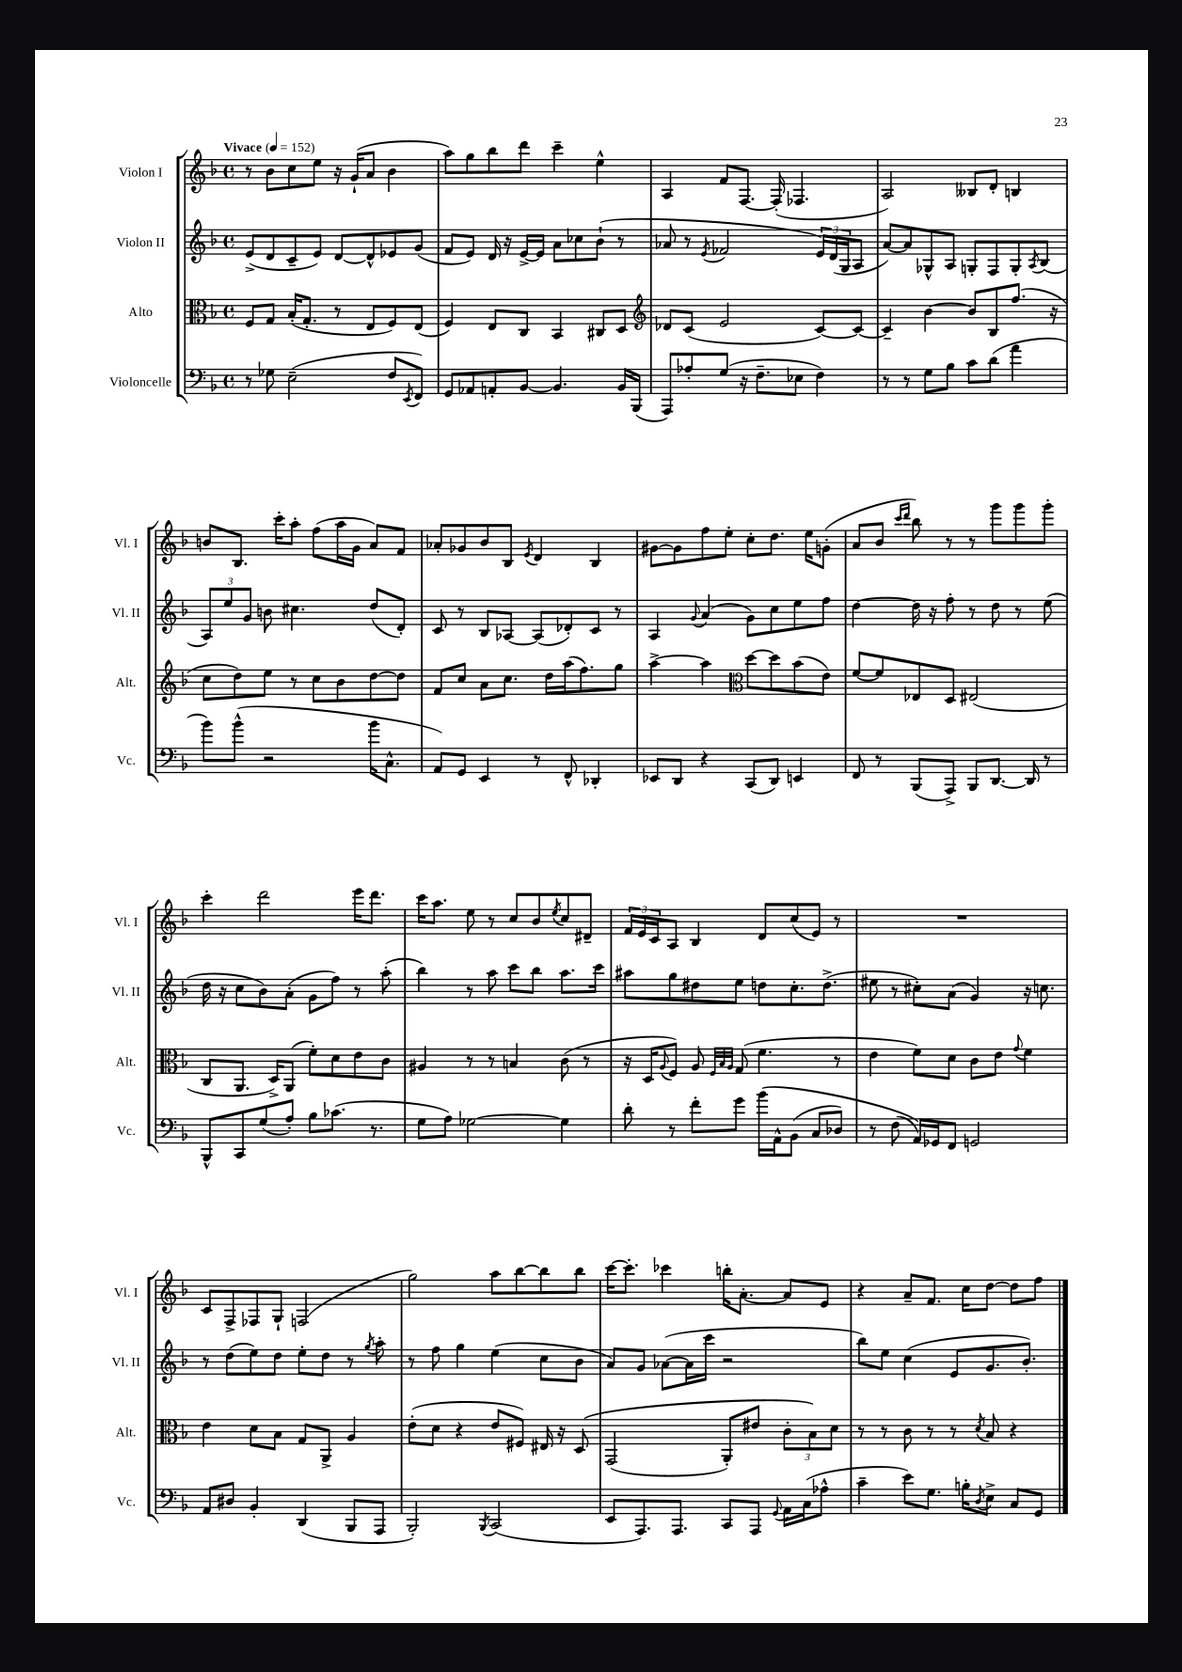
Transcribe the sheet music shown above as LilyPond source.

<<
\new StaffGroup <<
\new Staff = "s0" \with { instrumentName = "Violon I" shortInstrumentName = "Vl. I" } {
    \clef treble \key f \major \defaultTimeSignature \time 4/4 \tempo "Vivace" 4 = 152
    r8 bes'8 c''8 e''8 r16 g'16-!( a'8 bes'4 |
    a''8) g''8 bes''8 d'''8 c'''4-- e''4-^ |
    a4 f'8 f8.~ f16-.( fes4. |
    a2) beses8 d'8-. b4 |
    b'8 bes8. c'''16-. a''8-. f''8( a''16 g'16 a'8) f'8 |
    aes'8-. ges'8 bes'8 bes8 \acciaccatura { e'8 } d'4 bes4 |
    gis'8~ gis'8 f''8 e''8-. c''8-. d''8. e''16 g'8-.( |
    a'8 bes'8 \grace { c'''16 d'''16 } bes''8) r8 r8 g'''8 g'''8 g'''8-. |
    c'''4-. d'''2 e'''16 d'''8. |
    c'''16 a''8. e''8 r8 c''8 bes'8 \acciaccatura { e''8 } c''8 dis'8-- |
    \tuplet 3/2 { f'16 e'16 c'16 } a8 bes4 d'8 c''8( e'8) r8 |
    R1 |
    c'8 f8-> fes8 g8-! f2( |
    g''2) a''8 bes''8~ bes''8 bes''8 |
    c'''16~ c'''8.-. ces'''4 b''16-. a'8.~-. a'8 e'8 |
    r4 a'8-- f'8. c''16 d''8~ d''8 f''8 \bar "|." |
}
\new Staff = "s1" \with { instrumentName = "Violon II" shortInstrumentName = "Vl. II" } {
    \clef treble \key f \major \defaultTimeSignature \time 4/4
    e'8->( d'8 c'8-- e'8) d'8~ d'8-^ ees'8 g'8( |
    f'8 e'8) d'16 r16 e'16~-> e'16 a'8 ces''8 bes'8-!( r8 |
    aes'8 r8 \acciaccatura { e'8 } fes'2 \tuplet 3/2 { e'16) d'16( g16 } a8 |
    a'8~) a'8 ges8-^ a8 g8-. f8 g8-. \acciaccatura { a8 } bes8( |
    \tuplet 3/2 { a8) e''8 g'8 } b'8 cis''4. d''8( d'8-.) |
    c'8 r8 bes8 aes8~ aes8( des'8-.) c'8 r8 |
    a4 \appoggiatura { g'8 } a'4( g'8) c''8 e''8 f''8 |
    d''4~ d''16 r16 f''8-. r8 d''8 r8 e''8( |
    d''16 r16 c''8 bes'8) a'8-.( g'8 f''8) r8 a''8-.( |
    bes''4) r8 a''8 c'''8 bes''8 a''8. c'''16 |
    ais''8 g''8 dis''8 e''8 d''8 c''8.-. d''8.->( |
    eis''8 r8 cis''8-.) a'8( g'4) r16 c''8. |
    r8 d''8( e''8) d''8 e''8-. d''8 r8 \acciaccatura { g''8 } a''8-. |
    r8 f''8 g''4 e''4( c''8 bes'8 |
    a'8) g'8 aes'8~( aes'16 c'''16 r2 |
    bes''8) e''8 c''4( e'8 g'8. bes'8.-.) \bar "|." |
}
\new Staff = "s2" \with { instrumentName = "Alto" shortInstrumentName = "Alt." } {
    \clef alto \key f \major \defaultTimeSignature \time 4/4
    f8 g8 bes16-.( g8.-. r8 e8 f8) e8( |
    f4) e8 c8 bes,4 cis8 d8 |
    \clef treble des'8 c'8( e'2 c'8~) c'8~ |
    c'4-- bes'4~ bes'8 bes8 f''8.( r16 |
    c''8 d''8) e''8 r8 c''8 bes'8 d''8~ d''8 |
    f'8 c''8 a'8 c''8. d''16 a''16( f''8.) g''8 |
    a''4~-> a''4 \clef alto d''8~ d''8 bes'8( e'8) |
    f'8~ f'8 ees8 d8 eis2( |
    c8 a,8. d16->) a,8( f'8-.) d'8 e'8 c'8 |
    ais4 r8 r8 b4 c'8( r8 |
    r16 d16 \appoggiatura { a8 } f8) a8 \grace { f32 bes32 a32 } g8( f'4. r8 |
    e'4 f'8) d'8 c'8 e'8 \appoggiatura { g'8 } f'4 |
    e'4 d'8 bes8 g8 a,8-> a4 |
    e'8-.( d'8 r4 e'8 fis8) eis16 r16 d8\( |
    g,2( a,8-.) eis'8 \tuplet 3/2 { c'8-. bes8\) d'8 } |
    r8 r8 c'8 r8 r8 \acciaccatura { d'8 } bes8 r4 \bar "|." |
}
\new Staff = "s3" \with { instrumentName = "Violoncelle" shortInstrumentName = "Vc." } {
    \clef bass \key f \major \defaultTimeSignature \time 4/4
    r8 ges8 e2--( f8 \acciaccatura { e,8 } f,8) |
    g,8 aes,8 a,8-. bes,8~ bes,4. bes,16 bes,,16( |
    a,,8) aes8-. g8( r16 f8.-- ees8 f4) |
    r8 r8 g8 bes8 c'8 d'8( a'4 |
    bes'8) bes'8-^( r2 bes'16 c8.-^ |
    a,8) g,8 e,4 r8 f,8-^ des,4-. |
    ees,8 d,8 r4 c,8( d,8) e,4 |
    f,8 r8 bes,,8( a,,8->) bes,,8 d,8.~ d,16 r8 |
    bes,,8-^ c,8 g8( a8-.) bes8 ces'8.( r8. |
    g8 a8) ges2~ ges4 |
    d'8-. r8 f'8-. g'8 bes'16\( a,16-^ bes,8( c8 des8) |
    r8 f8( a,16)\) ges,16 f,8 g,2 |
    a,8 dis8 bes,4-. d,4( bes,,8 a,,8 |
    bes,,2-.) \acciaccatura { bes,,8 } c,2( |
    e,8 a,,8.) a,,8. c,8 a,,8 \appoggiatura { g,8 } a,16 c16( aes8-^ |
    c'4-- e'8) g8. b16-. \acciaccatura { d8 } e8-> c8 g,8 \bar "|." |
}
>>
>>
\layout { \context { \Score \remove "Bar_number_engraver" } }
